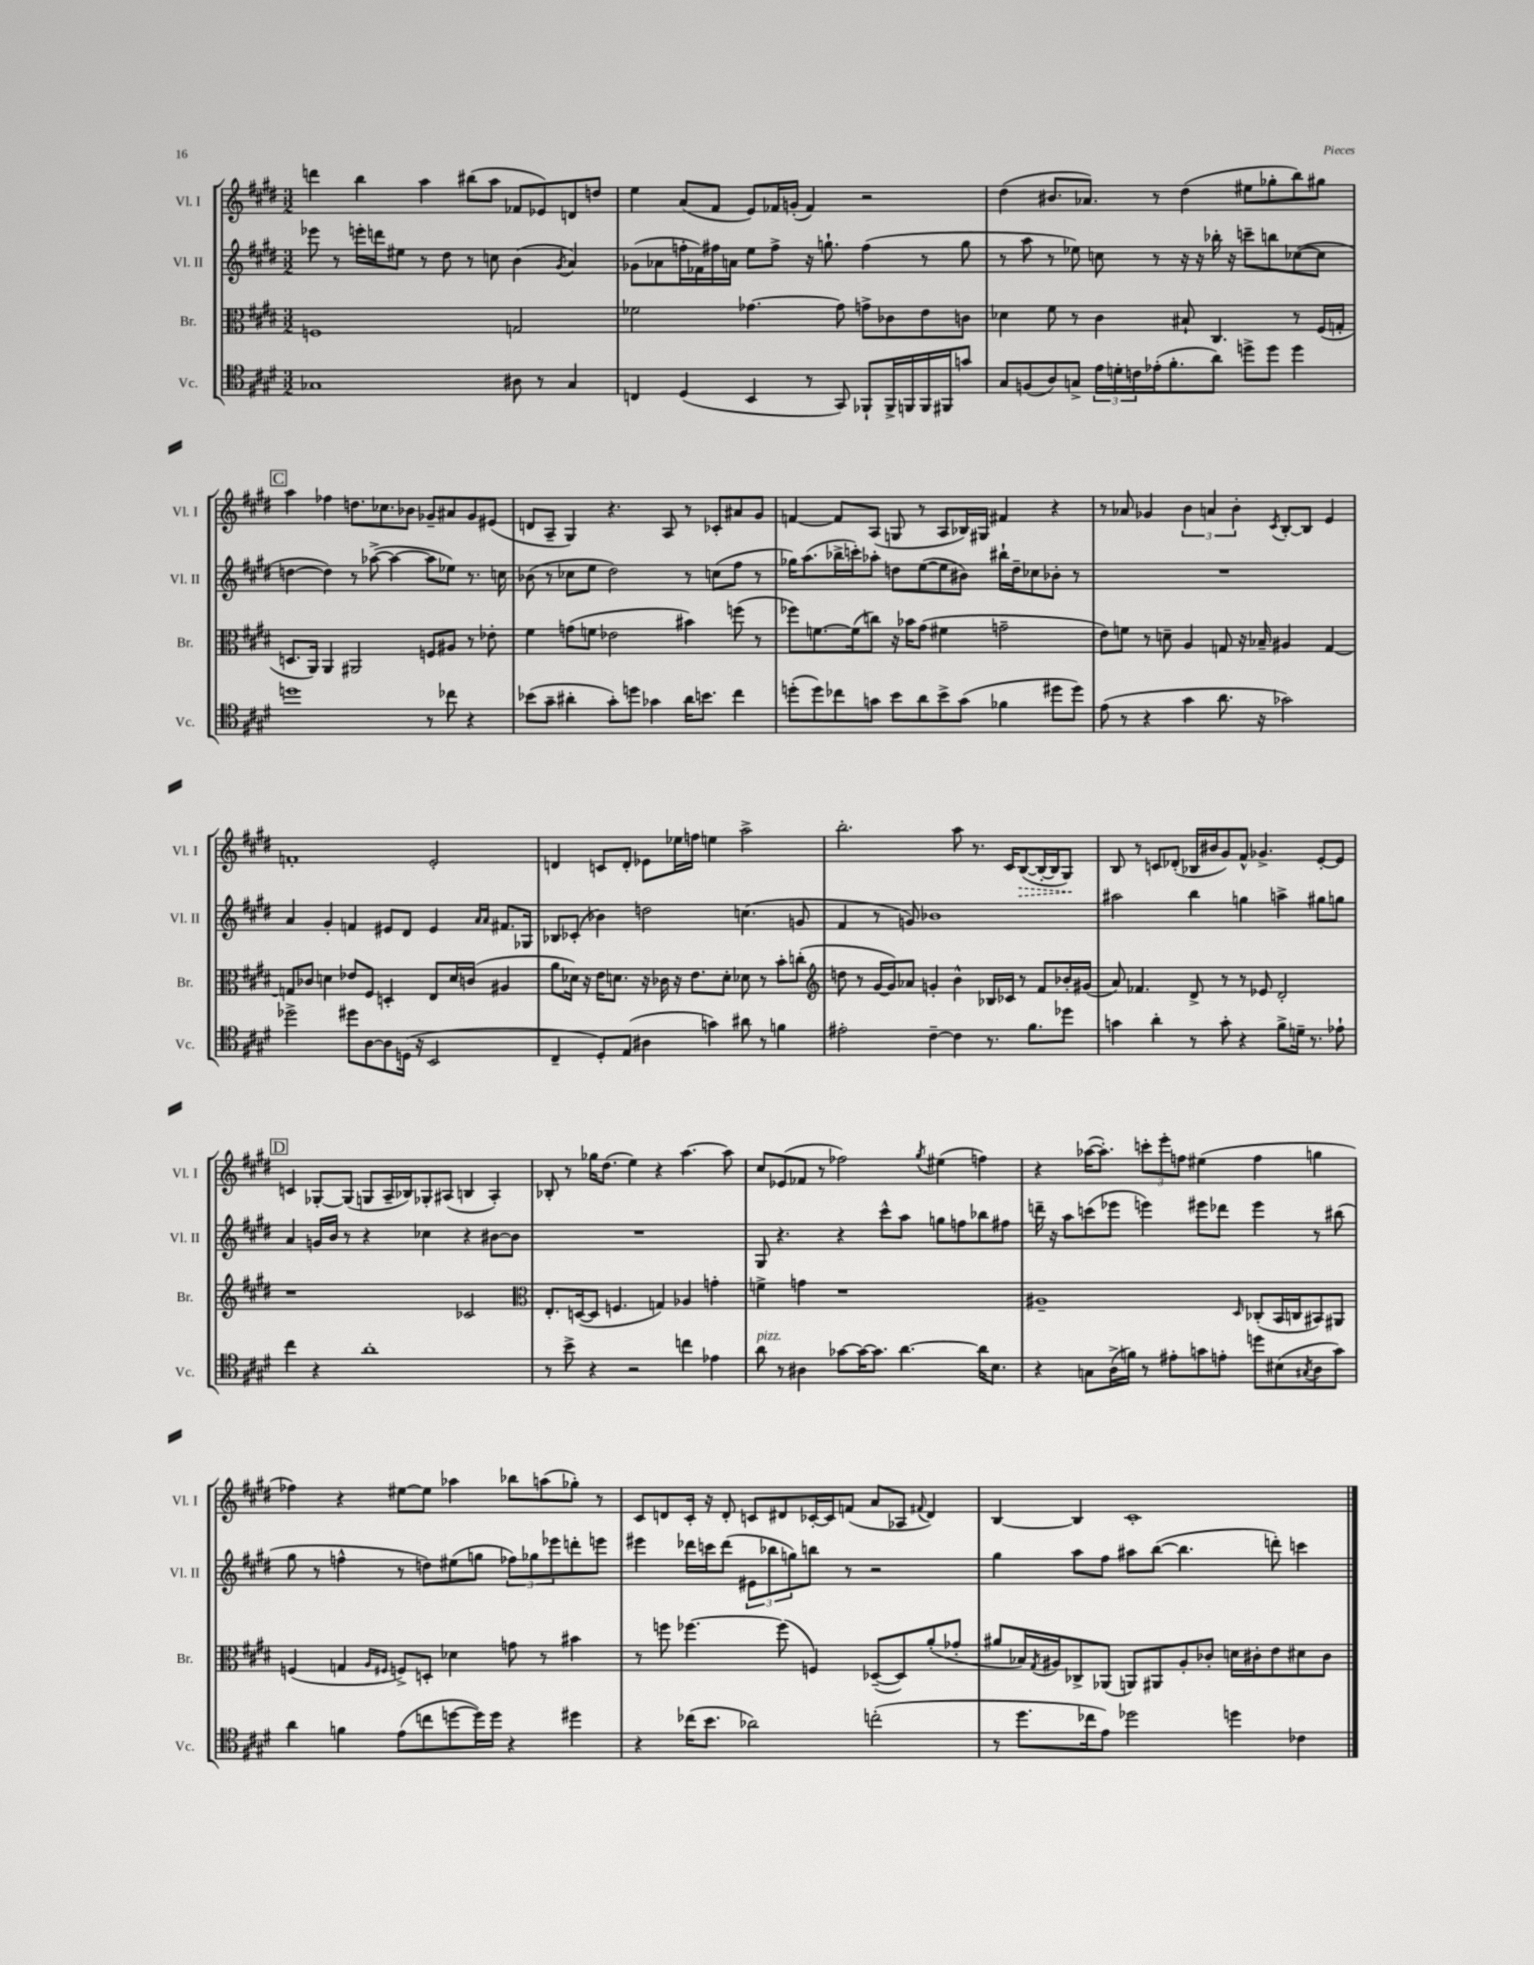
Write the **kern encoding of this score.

**kern	**kern	**kern	**kern
*staff4	*staff3	*staff2	*staff1
*clefC4	*clefC3	*clefG2	*clefG2
*k[f#c#g#d#]	*k[f#c#g#d#]	*k[f#c#g#d#]	*k[f#c#g#d#]
*M3/2	*M3/2	*M3/2	*M3/2
1G-	1F	8eee-	4ddd
.	.	8r	.
.	.	16eee'	4bb
.	.	16ddd	.
.	.	8ee#	.
.	.	8r	4aa
.	.	8dd#	.
.	.	8r	(8bb#
.	.	8cc	8aa
8A#	2G	(4b	8f-
8r	.	.	8e-)
.	.	8qg#	.
4G-	.	4a)	8d
.	.	.	8dd
=	=	=	=
4C	2f-	(8g-	4ee
.	.	8a-	.
(4D#	.	16ff'	(8a
.	.	16f-)	.
.	.	16ff#	8f#
.	.	16a	.
4BB	[4.g-	8ee	8e)
.	.	8ff#^	16f-
.	.	.	(16g'
8r	.	16r	4f-)
.	.	8.gg`	.
8GG#)	8g-]	.	.
8FF-`	8g^	(4ff#	2r
16FF-^	8c-	.	.
16FF	.	.	.
16FF	8e	8r	.
16FF#	.	.	.
8g	8c	8gg	.
=	=	=	=
8G#	4d-	8r	(4dd#
(8F	.	8aa	.
8A)	8f#	8r	8.b#
8G^	8r	8ee-)	.
.	.	.	8.a-)
24e	4c#	8cc	.
24d'	.	.	.
24c	.	.	.
(16e-'	.	8r	8r
8.f#'	.	.	.
.	8B#`	16r	(4dd#
.	.	16r	.
8a)	4.C#	16bb-'	.
.	.	16r	.
8dd^	.	8ccc~	8ee#
8dd	.	8bb	8gg-'
4dd	8r	([8cc-	8bb)
.	(16F#	8cc-]	8gg#
.	16G'	.	.
=	=	=	=
1dd	8.D	[4dd	4aa
.	16AA)	.	.
.	4AA	4dd])	4ff-
.	2AA#	8r	8.dd
.	.	([8aa-^	.
.	.	.	8.cc-
.	.	4aa-_	.
.	.	.	8b-
8r	8F	8aa-]	8g-~
8cc-	8A#	8ee-)	8a#
4r	8r	8.r	8g-
.	8e-'	.	(8e#
.	.	16cc	.
=	=	=	=
(8b-	4f#	(8b-	8d
8g#~	.	8r	8A~
4a#'	(8g	8cc-	4G#)
.	8f	8ee	.
8g#')	2e-	2dd#)	4.r
8dd	.	.	.
4g-	.	.	.
.	.	.	8A
16a#	4b#)	8r	8r
8.b	.	.	.
.	.	(8cc	8c-'
4cc#	(8ff	8ff#	8a#
.	8r	8r	8g#
=	=	=	=
(8dd'	8ff-)	16gg-)	[4f
.	.	(8.aa	.
8dd)	[8.f	.	.
8cc-	.	16bb-^	8f]
.	(16f]	16ccc')	.
8g	8cc)	8aa-'	(8A
8b	16r	8dd	8G
.	16b-	.	.
8a	(8g#	([8ee	8r
8b^	4f#	8ee]	8A
(8g	.	8b#)	16B-)
.	.	.	16G#
4f-	2g~	16bb#`	4f#
.	.	16dd~	.
.	.	8cc-	.
8dd#	.	8b-'	4r
8dd#)	.	8r	.
=	=	=	=
(8e	8e)	1.r	8r
8r	8f	.	8a-
4r	8r	.	4g-
.	8d~	.	.
4g#	4A	.	6b
.	.	.	6a
8.a	8G	.	.
.	.	.	6b'
.	16r	.	.
16r	16B-~	.	.
.	.	.	8qc#
2g-)	4A#	.	[8B'
.	.	.	8B]
.	[4G	.	4e
=	=	=	=
2dd-^	8G]	4a	1f'
.	8c-	.	.
.	4d	4g#'	.
8dd#	8e-	4f	.
[8A	8F#	.	.
8A]	4D'	8e#	.
(16D	.	8d#	.
16r	.	.	.
2BB	8E	4e#	2e'
.	16d	.	.
.	(16c	.	.
.	.	16qqa	.
.	.	16qqa	.
.	4A#	8.f#	.
.	.	16G-	.
=	=	=	=
4C#~	8a	8B-	4d
.	16d-)	(8c-'	.
.	16r	.	.
8D#')	16e	4b-)	8c
.	8.d	.	.
(8E	.	.	8d'
4A#	16r	2dd	8e-
.	16c-	.	.
.	16r	.	16ee-
.	8.e	.	16ff
4g)	.	.	4ee
.	8d'	.	.
8a#	8d-	(4.cc	2aa^
8r	8r	.	.
4f	8b'	.	.
.	(8cc'	8g	.
=	=	=	=
*	*clefG2	*	*
2e#'	8dd	4f#	2.bb'
.	8r	.	.
.	[16g#	8r	.
.	16g#])	.	.
.	8a-	8g)	.
[4c#~	4g'	1b-	.
4c#]	4b^^	.	8aa
.	.	.	8.r
8.r	16B-	.	.
.	16c-	.	16c#
.	8r	.	([8B
8.f#	.	.	.
.	8f#	.	16B'_
.	.	.	16B]
8dd-	16b-'	.	8G#)
.	(16g#	.	.
=	=	=	=
4g	8a)	2aa#	8B
.	4.f-	.	8r
4a'	.	.	8c
.	.	.	(8d-'
8r	8d#^	4bb	16B-
.	.	.	16b#
8g'	8r	.	8g#)
4r	8r	4gg	8f#^^
.	8e-	.	4.g-^
8f#^	2d#'	4aa^	.
16d~	.	.	.
8.r	.	.	.
.	.	8gg#	[8e'
8e-`	.	8gg	8e]
=	=	=	=
4cc#	1r	4a	4c
4r	.	16g	[8G-'
.	.	16b	.
.	.	8r	(8G-]
1a'	.	4r	8G
.	.	.	16A~
.	.	.	16B-)
.	.	4cc-	8G-'
.	.	.	(8A#
.	2c-	4r	4B
.	.	[8b#	4A#')
.	.	8b#]	.
=	=	=	=
*	*clefC3	*	*
8r	8.E'	1.r	8B-'
8b^	.	.	8r
.	([16D	.	.
4r	8D]	.	16gg-
.	.	.	(8.dd#
.	4.F	.	.
2r	.	.	4ee)
.	4G)	.	4r
4cc	4A-	.	[4.aa
4e-	4g'	.	.
.	.	.	8aa]
=	=	=	=
8a	4f^	8G#	8cc#
8r	.	4.r	(8e-
4A#	4g	.	8f-
.	.	.	8r
[8g-	1r	4r	2ff-)
16g-_	.	.	.
8.g-]	.	.	.
.	.	8ccc#^^	.
[4.a	.	8aa	.
.	.	.	8qgg#
.	.	8gg	(4ee#
.	.	8ff	.
16a]	.	8bb-	4ff)
8.B	.	.	.
.	.	8ff#	.
=	=	=	=
4r	1A#~	16ddd~	4r
.	.	16r	.
.	.	8aa	.
8G	.	(8ccc	([16aa-
.	.	.	8.aa-'])
(16A^	.	8eee-	.
16f)	.	.	.
8r	.	4eee)	12ccc'
.	.	.	12eee'
8e#'	.	.	.
.	.	.	12ff
8g	.	8eee#	(4ee#
8e'	.	8ddd-	.
.	16qqD#	.	.
8dd	(8C-'	4eee#	4ff
(8B#	16BB	.	.
.	16C	.	.
8qG#	.	.	.
8A	8BB#)	8r	4gg
8g)	8AA#	(8bb#	.
=	=	=	=
4a	(4F	8gg#	4ff-)
.	.	8r	.
4f	4G	4ff^^	4r
.	16qqA	.	.
.	16qqF#	.	.
(8e	8F^)	8r	[8ee#
8cc	8D'	8dd)	8ee#]
[8dd	4d-	(8ee#	4aa-
16dd])	.	8gg	.
16dd	.	.	.
4r	8g	12ff-)	8bb-
.	.	12gg-	.
.	8r	.	(8aa
.	.	12eee-	.
4dd#	4b#	8ddd'	8gg-')
.	.	8eee	8r
=	=	=	=
4r	8r	4eee#	8c#
.	8ff	.	8d
(16cc-	[4.ff-	16ddd-	16c#'
8.b	.	16ccc	16r
.	.	(8ddd-	8d'
2a-)	.	12e#	8c
.	.	12bb-	.
.	(8ff-]	.	8d#
.	.	12gg)	.
.	4F)	8bb	[16c-'
.	.	.	16c-]
.	.	8r	(8f
(2cc'	([8D-~	2r	8a
.	8D-])	.	8A-
.	.	.	8qqf#
.	(8a'	.	4d#)
.	8g-'	.	.
=	=	=	=
8r	8a#	4gg#	[4B
8.dd#	16B-)	.	.
.	8qG#	.	.
.	16A#	.	.
.	8C-^	8aa	4B]
16cc-	.	.	.
8e)	(8AA-	8ff#	.
2dd-	8AA)	8aa#	1c#'
.	8AA#	([8bb	.
.	8A#'	4.bb]	.
.	8c-'	.	.
4dd	16d	.	.
.	16c#'	.	.
.	8e	8ddd')	.
4c-	8d#	4ccc	.
.	8c#	.	.
==	==	==	==
*-	*-	*-	*-
